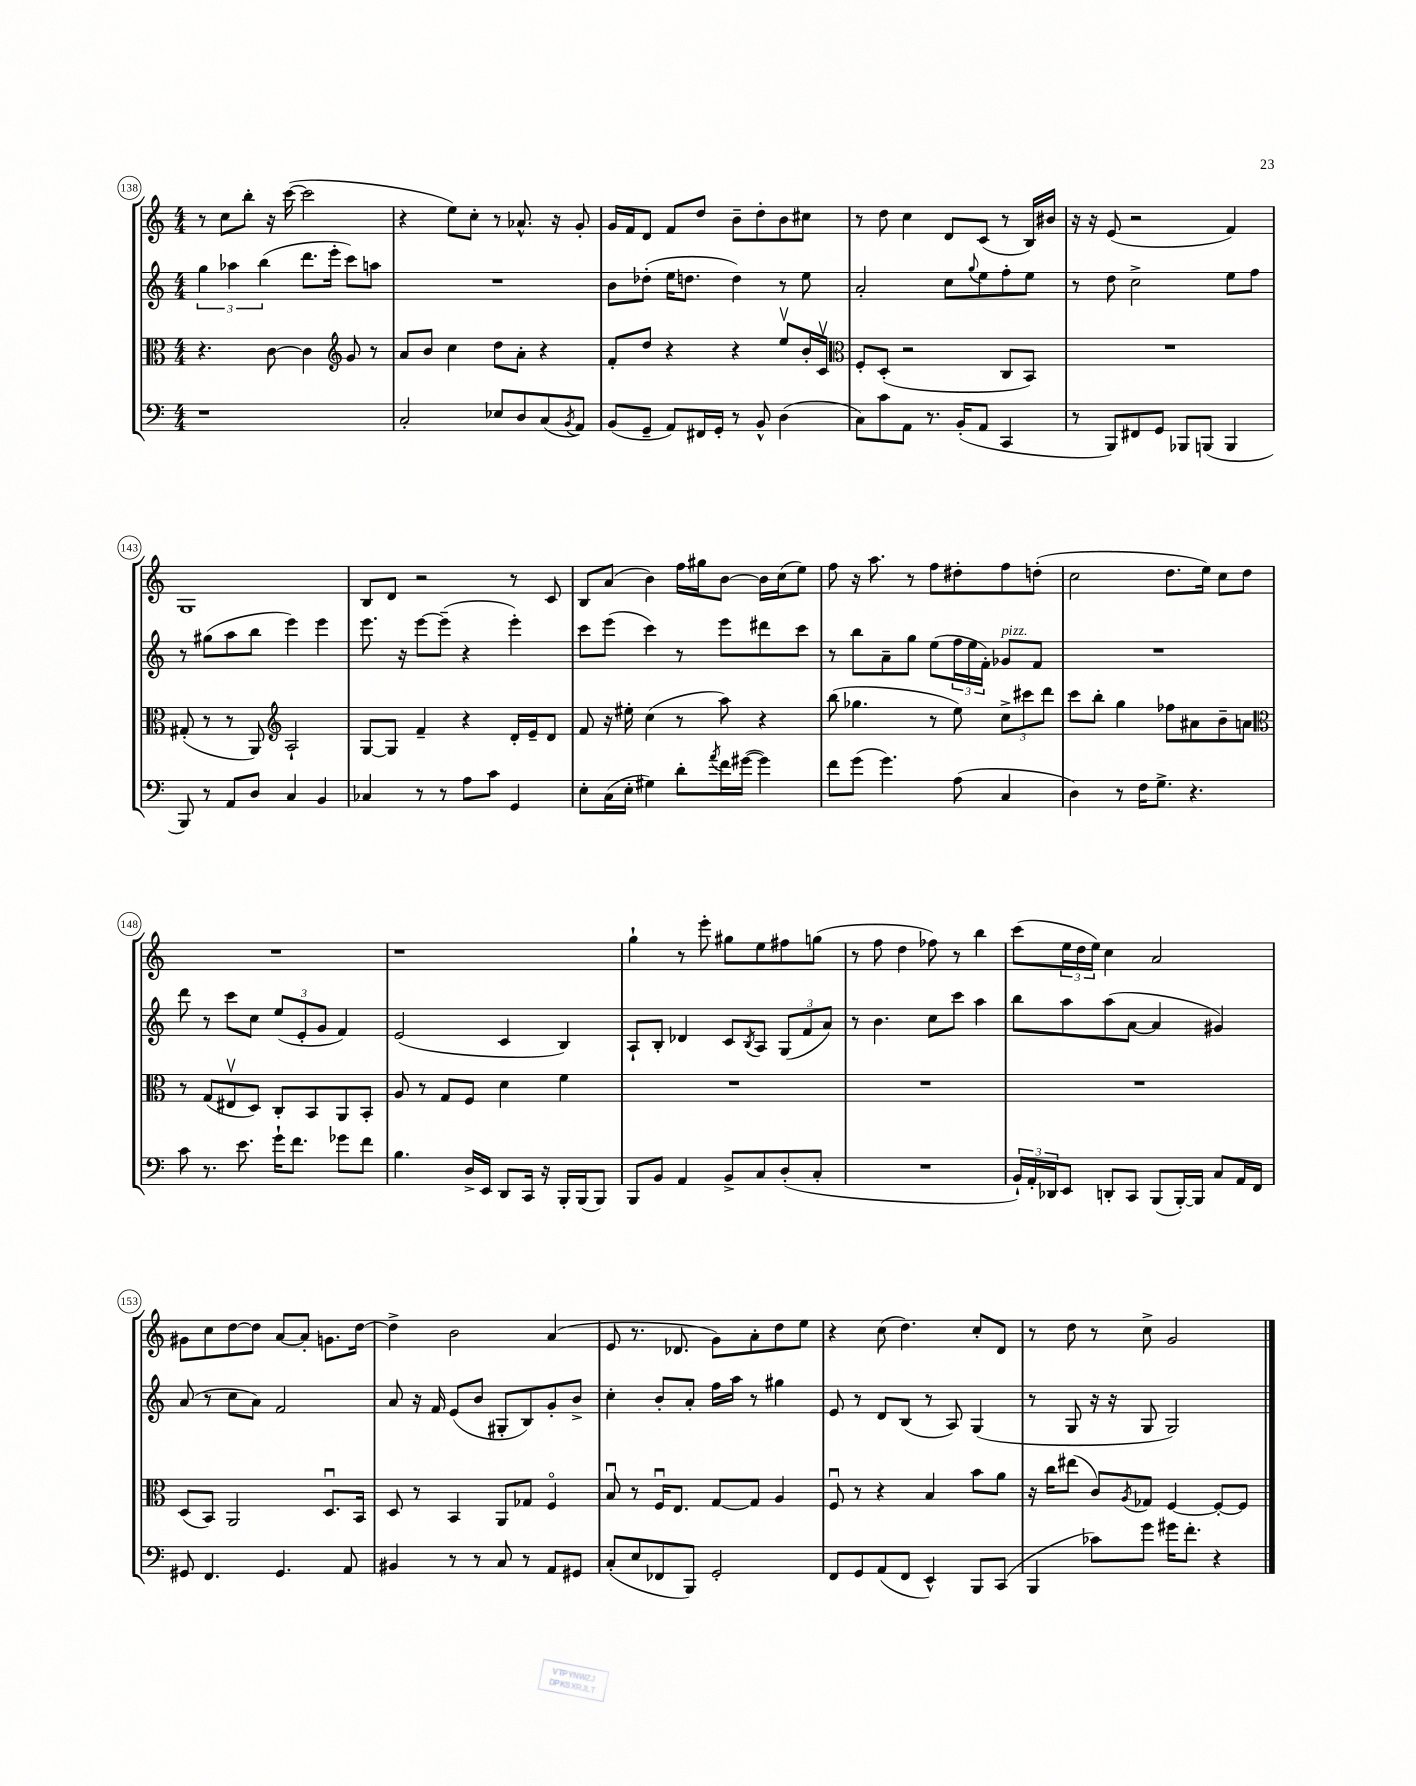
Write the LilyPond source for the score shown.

<<
\new StaffGroup <<
\new Staff = "s0" {
    \clef treble \key c \major \numericTimeSignature \time 4/4
    r8 c''8 b''8-. r16 c'''16~( c'''2 |
    r4 e''8) c''8-. r8 aes'8.-^ r16 g'8-. |
    g'16 f'16 d'8 f'8 d''8 b'8-- d''8-. b'8 cis''8 |
    r8 d''8 c''4 d'8 c'8( r8 b16) bis'16 |
    r16 r16 e'8( r2 f'4) |
    g1 |
    b8 d'8 r2 r8 c'8 |
    b8 a'8( b'4) f''16 gis''16 b'8~ b'16 c''16( e''8) |
    f''8 r16 a''8. r8 f''8 dis''8-. f''8 d''8-.( |
    c''2 d''8. e''16) c''8 d''8 |
    R1 |
    r1 |
    g''4-! r8 e'''8-. gis''8 e''8 fis''8 g''8( |
    r8 f''8 d''4 fes''8) r8 b''4 |
    c'''8( \tuplet 3/2 { e''16 d''16 e''16) } c''4 a'2 |
    gis'8 c''8 d''8~ d''8 a'8~ a'8-. g'8. d''16~ |
    d''4-> b'2 a'4( |
    e'8 r8. des'8. g'8) a'8-. d''8 e''8 |
    r4 c''8( d''4.) c''8-. d'8 |
    r8 d''8 r8 c''8-> g'2 \bar "|." |
}
\new Staff = "s1" {
    \clef treble \key c \major \numericTimeSignature \time 4/4
    \tuplet 3/2 { g''4 aes''4 b''4( } d'''8. e'''16-. c'''8) a''8 |
    R1 |
    b'8 des''8-.( e''16 d''8. d''4) r8 e''8 |
    a'2-. c''8 \appoggiatura { g''8 } e''8 f''8-. e''8 |
    r8 d''8 c''2-> e''8 f''8 |
    r8 gis''8( a''8 b''8 e'''4) e'''4 |
    e'''8. r16 e'''8~ e'''8--( r4 e'''4-.) |
    c'''8 e'''8( c'''4) r8 e'''8 dis'''8 c'''8 |
    r8 b''8 a'8-- g''8 e''8( \tuplet 3/2 { f''16 e''16 f'16-.) } ges'8^\markup { \italic "pizz." } f'8 |
    R1 |
    d'''8 r8 c'''8 c''8 \tuplet 3/2 { e''8( e'8-. g'8 } f'4) |
    e'2( c'4 b4) |
    a8-! b8-. des'4 c'8 \acciaccatura { b8 } a8 \tuplet 3/2 { g8( f'8 a'8) } |
    r8 b'4. c''8 c'''8 a''4 |
    b''8 a''8 a''8( a'8~ a'4 gis'4) |
    a'8( r8 c''8 a'8) f'2 |
    a'8 r16 f'16 e'8( b'8 gis8-. b8) g'8-. b'8-> |
    c''4-. b'8-. a'8-. f''16 a''16 r8 gis''4 |
    e'8 r8 d'8 b8( r8 a8) g4( |
    r8 g8 r16 r16 g8 g2) \bar "|." |
}
\new Staff = "s2" {
    \clef alto \key c \major \numericTimeSignature \time 4/4
    r4. c'8~ c'4 \clef treble g'8 r8 |
    a'8 b'8 c''4 d''8 a'8-. r4 |
    f'8-. d''8 r4 r4 e''8\upbow b'16-. c'16\upbow |
    \clef alto f8-. d8-.( r2 c8 b,8) |
    R1 |
    gis8-.( r8 r8 a,8) \clef treble a2-! |
    g8~ g8 f'4-- r4 d'16-. e'16-- d'8 |
    f'8 r16 eis''16-. c''4( r8 a''8) r4 |
    b''8( ges''4. r8 e''8) \tuplet 3/2 { c''8-> cis'''8 d'''8 } |
    c'''8 b''8-. g''4 fes''8 ais'8 b'8-- a'8 |
    \clef alto r8 g8( eis8\upbow d8) c8-. b,8 a,8 b,8-. |
    a8 r8 g8 f8 d'4 f'4 |
    R1 |
    R1 |
    R1 |
    d8( b,8) a,2 d8.\downbow b,16 |
    d8 r8 b,4 a,8 ges8 f4\flageolet |
    b8\downbow r8 f16\downbow e8. g8~ g8 a4 |
    f8\downbow r8 r4 b4 b'8 a'8 |
    r16 c''16 eis''8( c'8) \acciaccatura { a8 } ges8 f4~ f8~-. f8 \bar "|." |
}
\new Staff = "s3" {
    \clef bass \key c \major \numericTimeSignature \time 4/4
    r1 |
    c2-. ees8 d8 c8( \acciaccatura { b,8 } a,8) |
    b,8( g,8-- a,8) fis,16 g,16-. r8 b,8-^ d4( |
    c8) c'8 a,8 r8. b,16-.( a,8 c,4 |
    r8 b,,8) fis,8 g,8 bes,,8 b,,8( b,,4 |
    b,,8) r8 a,8 d8 c4 b,4 |
    ces4 r8 r8 a8 c'8 g,4 |
    e8-. c16( e16-. gis4) d'8-. \acciaccatura { a'8 } f'16 gis'16~( gis'4) |
    f'8 g'8( g'4.) a8( c4 |
    d4) r8 f16 g8.-> r4. |
    c'8 r8. e'8. g'16-! f'8. ges'8 f'8 |
    b4. d16-> e,16 d,8 c,16 r16 b,,16-. b,,16( b,,8) |
    b,,8 b,8 a,4 b,8-> c8 d8-.( c8-. |
    R1 |
    \tuplet 3/2 { b,16-!) a,16-. des,16 } e,8 d,8-. c,8 b,,8( b,,16~-.) b,,16 c8 a,16 f,16 |
    gis,8 f,4. gis,4. a,8 |
    bis,4 r8 r8 c8 r8 a,8 gis,8 |
    c8-.( e8 fes,8 b,,8) g,2-. |
    f,8 g,8 a,8( f,8 e,4-^) b,,8 c,8( |
    b,,4 ces'8) g'8 gis'16 f'8.-. r4 \bar "|." |
}
>>
>>
\layout { \context { \Score currentBarNumber = #138 \override BarNumber.stencil = #(make-stencil-circler 0.1 0.3 ly:text-interface::print) } }
